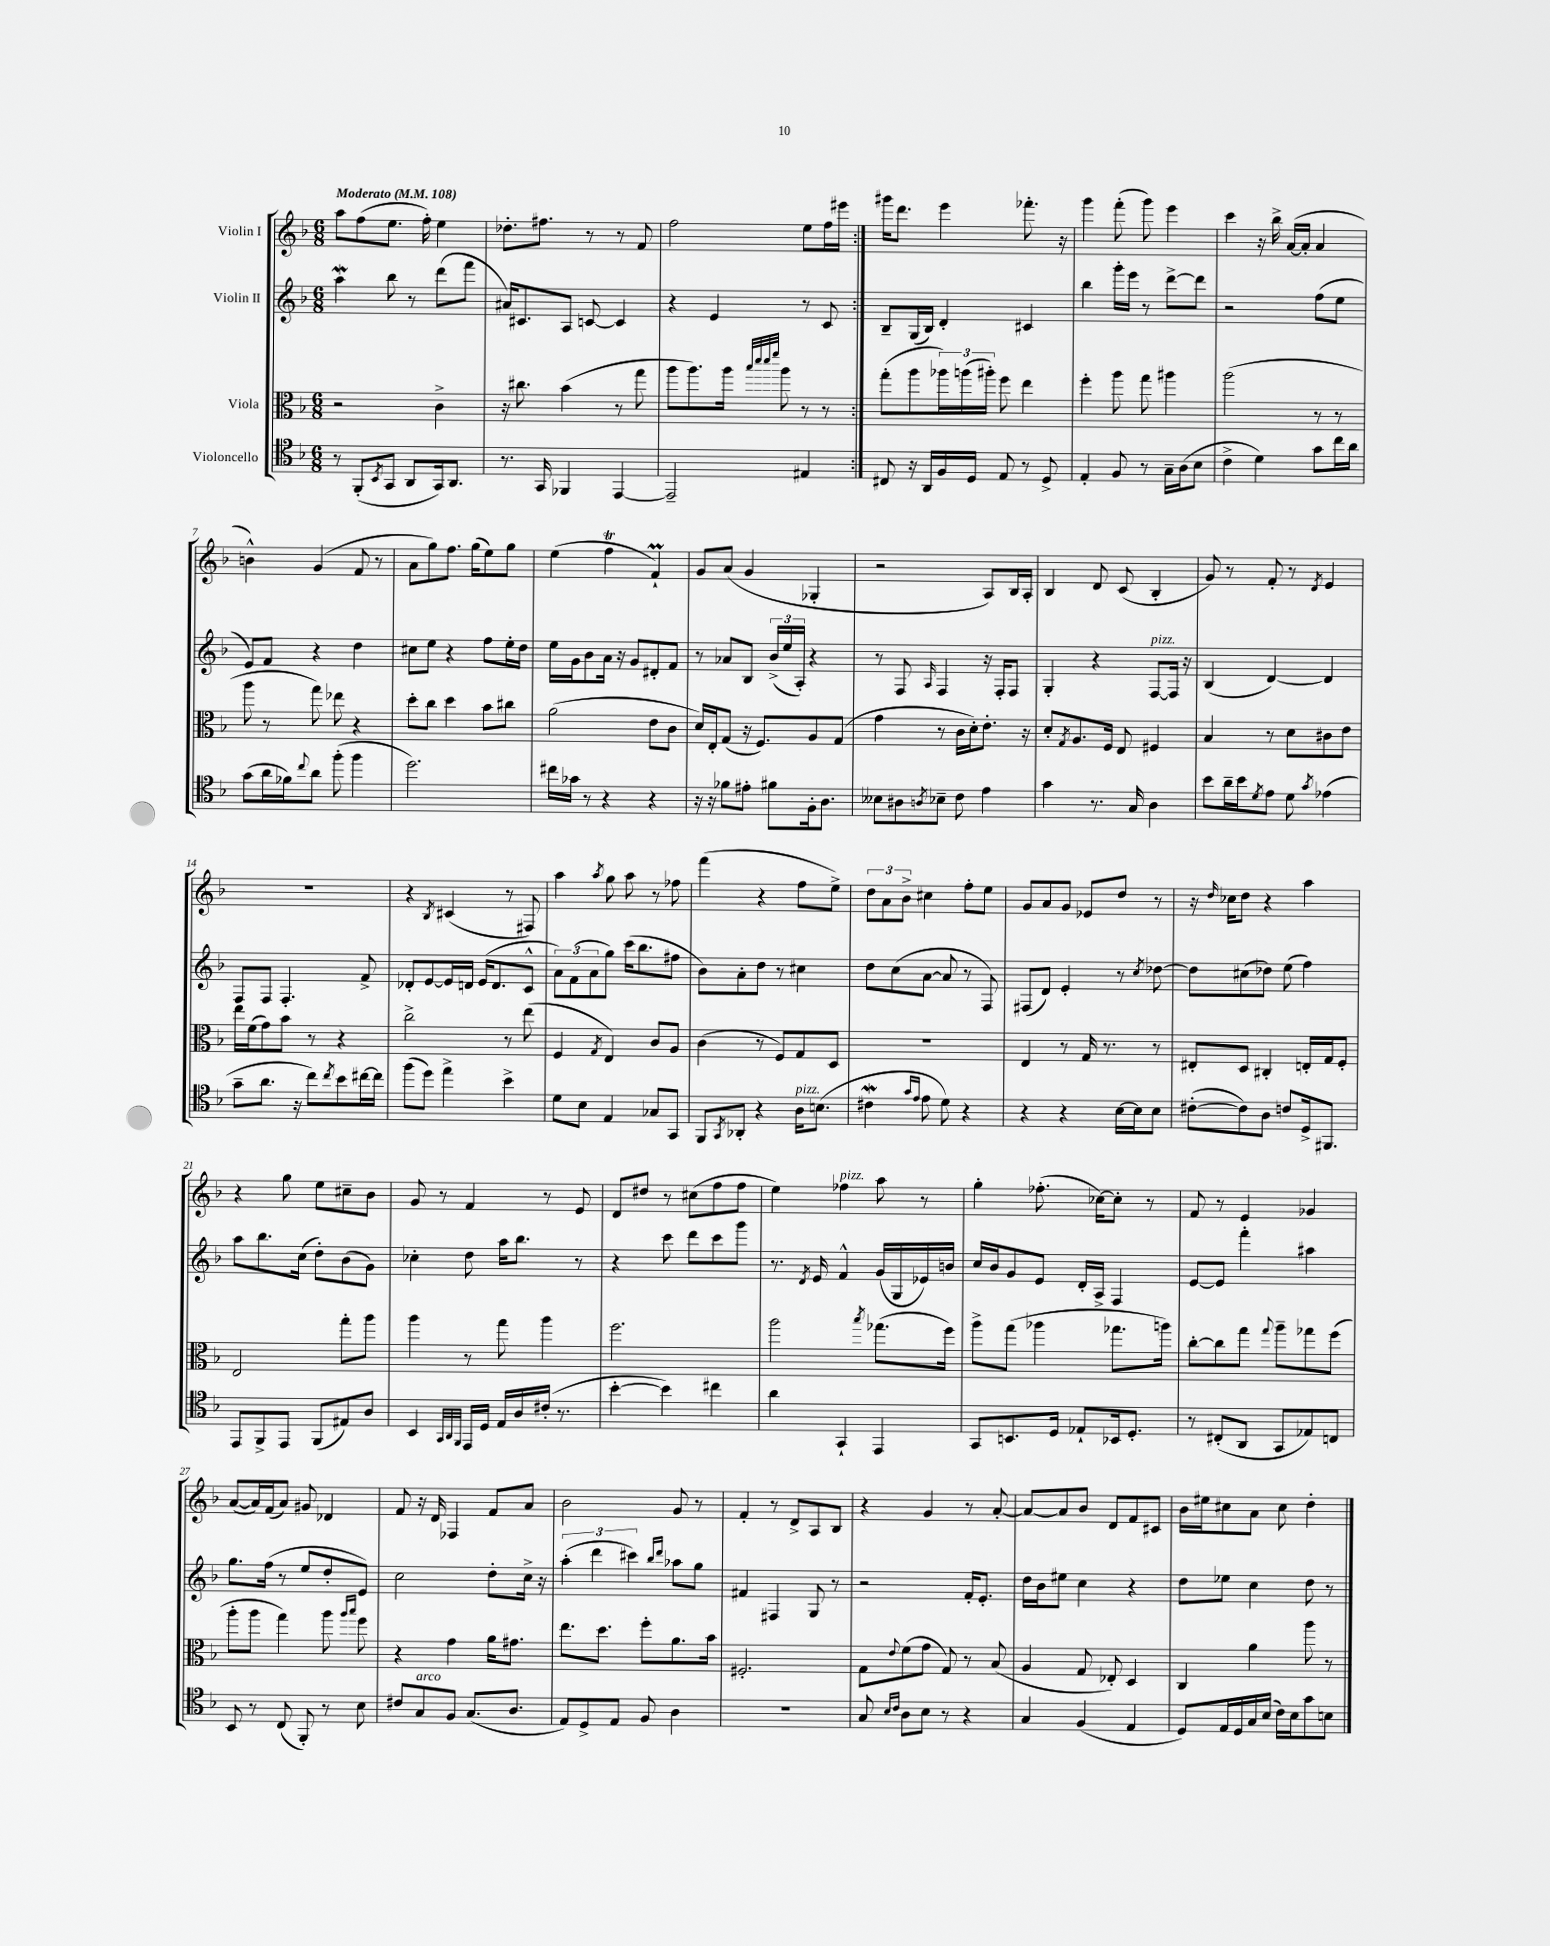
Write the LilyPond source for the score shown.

<<
\new StaffGroup <<
\new Staff = "s0" \with { instrumentName = "Violin I" } {
    \clef treble \key f \major \numericTimeSignature \time 6/8 \tempo "Moderato" 4 = 108
    \repeat volta 2 { a''8 f''8( e''8. f''16-.) e''4 |
    des''8.-. fis''8. r8 r8 f'8 |
    f''2 e''8 f''16 eis'''16 | }
    gis'''16 d'''8. e'''4 fes'''8.-. r16 |
    g'''4 f'''8-.( g'''8) e'''4 |
    c'''4 r16 bes''16-> a'16~( a'16-. a'4 |
    b'4-^) g'4( f'8 r8 |
    a'8 g''8) f''8. g''16( e''8) g''8 |
    e''4( f''4\trill f'4-!\prall) |
    g'8 a'8( g'4 ges4-. |
    r2 a8) bes16 a16-. |
    bes4 d'8 c'8( bes4-. |
    g'8) r8 f'8-. r8 \acciaccatura { d'8 } e'4 |
    R2. |
    r4 \acciaccatura { bes8 } cis'4( r8 fis8) |
    a''4 \acciaccatura { a''8 } g''8 a''8 r8 fes''8 |
    f'''4( r4 f''8 e''8->) |
    \tuplet 3/2 { d''8 a'8 bes'8-> } cis''4 f''8-. e''8 |
    g'8 a'8 g'8 ees'8 d''8 r8 |
    r16 \grace { d''16 } ces''16 d''8 r4 a''4 |
    r4 g''8 e''8 cis''8-- bes'8 |
    g'8 r8 f'4 r8 e'8 |
    d'8 dis''8 r8 cis''8( f''8 f''8 |
    e''4) fes''4^\markup { \italic "pizz." } a''8 r8 |
    g''4-. fes''8.-.( ces''16~) ces''8-. r8 |
    f'8 r8 e'4 ges'4 |
    a'8~( a'16) f'16( a'8) gis'8 des'4 |
    f'8 r16 d'16 fes4 f'8 a'8 |
    bes'2 g'8 r8 |
    f'4-. r8 d'8-> a8 bes8 |
    r4 g'4 r8 a'8~-. |
    a'8~ a'8 bes'8 d'8 f'8 cis'8 |
    bes'16 eis''16 cis''8 a'8 cis''8 d''4-. \bar "|." |
}
\new Staff = "s1" \with { instrumentName = "Violin II" } {
    \clef treble \key f \major \numericTimeSignature \time 6/8
    \repeat volta 2 { a''4\mordent bes''8 r8 d'''8( f'''8 |
    ais'16) cis'8. a8 c'8~ c'4 |
    r4 e'4 r8 c'8 | }
    bes8-- g16( bes16) d'4-. cis'4 |
    bes''4 g'''16-. e'''16 r8 d'''8~-> d'''8 |
    r2 f''8( e''8 |
    e'8) f'8 r4 d''4 |
    cis''8 e''8 r4 f''8 e''16-. d''16 |
    e''16 g'16 bes'8 a'16 r16 g'8 dis'8-. f'8 |
    r8 aes'8 bes8 \tuplet 3/2 { bes'16->( e''16 a16-.) } r4 |
    r8 f8 \grace { a16 } f4 r16 f16-. f8 |
    g4-. r4 f8~^\markup { \italic "pizz." } f16 r16 |
    bes4( d'4~) d'4 |
    f8 f8 f4.-. f'8-> |
    des'8-. e'8~ e'16 d'16 e'16( d'8. c'8-^ |
    \tuplet 3/2 { a'8) f'8( a'8 } g''8) c'''16( bes''8. fis''8 |
    bes'8) a'8-. d''8 r8 cis''4 |
    d''8 c''8( a'8~ a'8 r8 f8) |
    fis8( d'8) e'4-. r8 \acciaccatura { c''8 } des''8~ |
    des''8 cis''8( des''8) e''8( f''4) |
    a''8 bes''8. c''16( d''8-.) bes'8( g'8) |
    ces''4-. d''8 a''16 bes''8. r8 |
    r4 c'''8 d'''8 c'''8 g'''8 |
    r8. \acciaccatura { d'8 } e'16 f'4-^ g'16( g16 ees'16) b'16 |
    c''16 bes'16 g'8 e'8 d'16-. a16-> f4 |
    e'8~ e'8 f'''4-. ais''4 |
    g''8. f''16( r8 e''8 d''8-. e'8) |
    c''2 d''8-. c''16-> r16 |
    \tuplet 3/2 { a''4-.( d'''4 cis'''4) } \grace { bes''16 d'''16 } aes''8 g''8 |
    fis'4 fis4 g8 r8 |
    r2 f'16-. e'8.-. |
    d''16 bes'16 eis''8 c''4 r4 |
    d''8 ees''8 c''4 d''8 r8 \bar "|." |
}
\new Staff = "s2" \with { instrumentName = "Viola" } {
    \clef alto \key f \major \numericTimeSignature \time 6/8
    \repeat volta 2 { r2 c'4-> |
    r16 cis''8. bes'4( r8 g''8 |
    a''8 a''8.) a''16 \grace { bes''32 d'''32 d'''32 f'''32 } a''8 r8 r8 | }
    g''8-.( a''8 \tuplet 3/2 { aes''16) a''16( ais''16-.) } f''8 e''4 |
    f''4-. a''8 g''8 ais''4 |
    a''2( r8 r8 |
    a''8 r8 g''8) ees''8 r4 |
    d''8-. c''8 d''4 bes'8 cis''8 |
    a'2( e'8 c'8 |
    d'16) e16-. g8( r16 f8.) a8 g8( |
    g'4 r8 c'16 d'16-.) e'8.-. r16 |
    d'8-. \acciaccatura { g8 } a8. f16 e8 fis4 |
    bes4 r8 d'8 cis'8 e'8 |
    e''16 f'16( g'8) bes'8 r8 r4 |
    c''2-> r8 e''8( |
    f4 \acciaccatura { g8 } e4) c'8 a8 |
    c'4( r8 f8) g8 d8 |
    R2. |
    e4 r8 g16 r8. r8 |
    eis8-. d8 cis4-. e16-. g16 f8-. |
    e2 g''8-. a''8 |
    a''4 r8 g''8 a''4 |
    f''2. |
    a''2 \acciaccatura { bes''8 } ges''8.( f''16) |
    a''8-> g''8( aes''4 ges''8. a''16) |
    c''8~-. c''8 g''8 \appoggiatura { g''8 } a''8-- ges''8 f''8( |
    a''8-. a''8 g''4) a''8 \grace { a''16 bes''16 } f''8 |
    r4 g'4 a'16 gis'8. |
    e''8. d''8. f''8-. a'8. bes'16 |
    fis2.-. |
    g8 \appoggiatura { e'8 } f'8( g'8 g8) r8 bes8( |
    a4 g8 ees8-.) d4 |
    c4 a'4 a''8 r8 \bar "|." |
}
\new Staff = "s3" \with { instrumentName = "Violoncello" } {
    \clef tenor \key f \major \numericTimeSignature \time 6/8
    \repeat volta 2 { r8 f,8-.( \acciaccatura { bes,8 } g,8 a,8 g,16) a,8. |
    r8. g,16 fes,4 e,4~ |
    e,2-- eis4 | }
    cis8 r16 a,16 f16 d16 e8 r8 d8-> |
    e4-. f8 r8 g16-- a16( bes8 |
    c'4-> d'4) g'8 c''16 a'16 |
    g'8( a'16 fes'16) \appoggiatura { c''8 } a'8 f''8-.( f''4 |
    d''2.) |
    cis''16 ges'16 r8 r4 r4 |
    r16 r16 fes'8 eis'8-. fis'8 f16-. a8. |
    beses8 ais8 \acciaccatura { a8 } bes8-- c'8 e'4 |
    g'4 r8. g16 a4 |
    bes'8 a'16-- bes'16 \acciaccatura { d'8 } e'8 d'8 \acciaccatura { g'8 } ees'4( |
    g'8-- a'8. r16 c''8) \acciaccatura { c''8 } bes'8 cis''16~ cis''16 |
    f''8( d''8) e''4-> bes'4-> |
    d'8 bes8 e4 ges8 g,8 |
    f,8 \acciaccatura { g,8 } aes,8-. r4 a16^\markup { \italic "pizz." } b8.( |
    cis'4\mordent \grace { g'16 e'16 } e'8 d'8) r4 |
    r4 r4 bes16~ bes16 bes8 |
    cis'8~-.( cis'8) a8 c'8 d16-> fis,8. |
    e,8 f,8-> e,8 f,8( eis8) a8 |
    bes,4 \grace { g,32 a,32 f,32 } e,16 d16 e16 a16 cis'16-.( r8. |
    bes'4~-. bes'4) cis''4 |
    a'4 g,4-! e,4 |
    g,8 b,8. d16 ees8-! bes,16 d8.-. |
    r8 cis8-.( a,8 g,8 ees8) c8 |
    bes,8 r8 c8( f,8-.) r8 bes8 |
    cis'8 g8^\markup { \italic "arco" } f8 g8.( a8. |
    e8) d8-> e8 f8 a4 |
    R2. |
    g8 \grace { bes16 c'16 } a8 bes8 r8 r4 |
    g4 f4( e4 |
    d8) e16 d16 g16 bes16( c'16) bes16 g'8 b8 \bar "|." |
}
>>
>>
